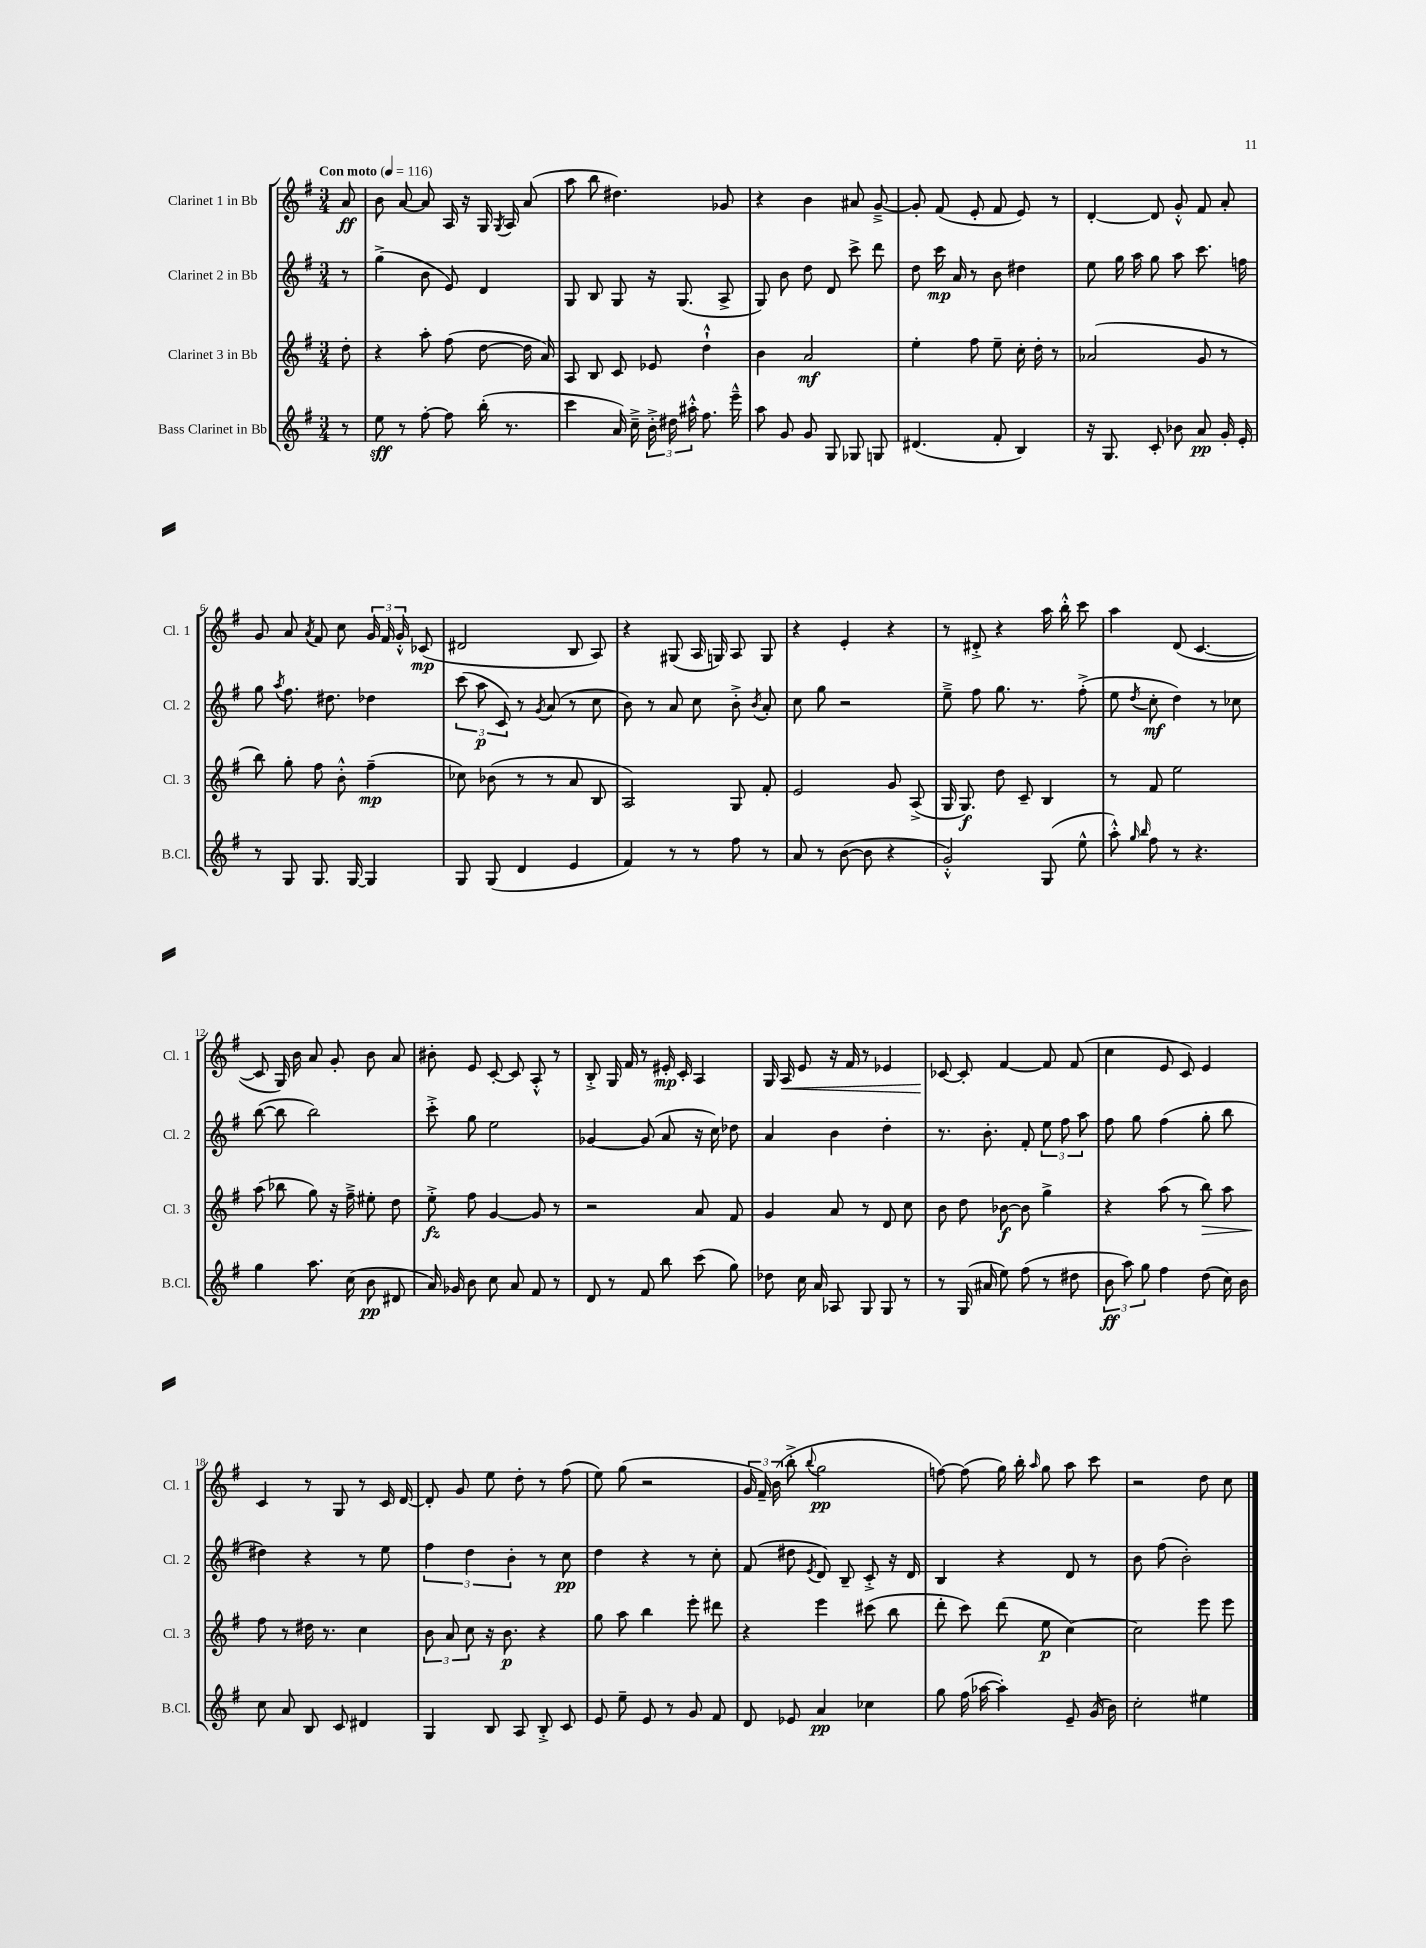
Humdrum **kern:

**kern	**kern	**kern	**kern
*staff4	*staff3	*staff2	*staff1
*clefG2	*clefG2	*clefG2	*clefG2
*k[f#]	*k[f#]	*k[f#]	*k[f#]
*M3/4	*M3/4	*M3/4	*M3/4
*MM116	*MM116	*MM116	*MM116
8r	8dd'	8r	8a
=	=	=	=
8ee	4r	(4gg^	8b
8r	.	.	[8a
[8ff#'	8aa'	8b	8a]
8ff#]	(8ff#	8e)	16A
.	.	.	16r
(16bb'	[8dd	4d	16G
.	.	.	8qG
8.r	.	.	16A
.	16dd]	.	(8a
.	16a)	.	.
=	=	=	=
4ccc	8A	8G	8aa
.	8B	8B	8bb
16a)	8c	8G	4.dd#)
16cc~^	.	.	.
24b'^	8e-	16r	.
24dd#	.	.	.
.	.	(8.G	.
24aa#'^^	.	.	.
8.ff#	4dd`^^	.	.
.	.	8A^	8g-
16eee~^^	.	.	.
=	=	=	=
8aa	4b	8G)	4r
8g	.	8b	.
8g	2a	8dd	4b
8G	.	8d	.
8G-	.	8ccc^	8a#
8G	.	8ddd	[8g~^
=	=	=	=
(4.d#	4ee'	8dd	8g']
.	.	16ccc	(8f#
.	.	16a	.
.	8ff#	8r	8e'
8f#'	8ee~	8b	8f#
4B)	16cc'	4dd#	8e)
.	16dd'	.	.
.	8r	.	8r
=	=	=	=
16r	(2a-	8ee	[4d'
8.G	.	.	.
.	.	16gg	.
.	.	16aa	.
8c'	.	8gg	8d]
8b-	.	8aa	8g'^^
8a	8g	8.ccc	8f#
16g'	8r	.	8a'
16e'	.	16ff	.
=	=	=	=
8r	8bb)	8gg	8g
.	.	8qaa	.
8G	8gg'	8.ff#	8a
.	.	.	8qa
8.G	8ff#	.	8f#
.	.	8.dd#	.
.	8b'^^	.	8cc
[16G	.	.	.
4G]	(4ff#~	4dd-	24g
.	.	.	24f#
.	.	.	24g'^^
.	.	.	(8c-
=	=	=	=
8G	8cc-)	(12ccc	2d#
.	.	12aa	.
(8G	(8b-	.	.
.	.	12c)	.
4d	8r	8r	.
.	.	8qg	.
.	8r	(8a	.
4e	8a	8r	8B
.	8B	8cc	8A)
=	=	=	=
4f#)	2A)	8b)	4r
.	.	8r	.
8r	.	8a	(8G#
8r	.	8cc	16A
.	.	.	16G)
8ff#	8G	8b'^	8A
.	.	8qb	.
8r	8f#'	8a'	8G
=	=	=	=
8a	2e	8cc	4r
8r	.	8gg	.
([8b	.	2r	4e'
8b]	.	.	.
4r	8g	.	4r
.	(8A^	.	.
=	=	=	=
2g'^^)	16G	8ee~^	8r
.	8.G)	.	.
.	.	8ff#	8d#'^
.	8dd	8.gg	4r
.	8c~	.	.
.	.	8.r	.
(8G	4B	.	16aa
.	.	.	16bb'^^
8ee^^	.	(8ff#'^	8ccc
=	=	=	=
8aa'^^)	8r	8ee	4aa
16qqgg	.	.	.
16qqbb	.	8qdd	.
8ff#	8f#	8cc'	.
8r	2ee	4dd)	(8d
4.r	.	.	[4.c
.	.	8r	.
.	.	8cc-	.
=	=	=	=
4gg	(8aa	([8bb	8c]
.	8bb-	8bb]	16G)
.	.	.	16b
8.aa	8gg)	2bb)	8a
.	16r	.	8g'
(16cc	16ff#~^	.	.
8b	8ee#'	.	8b
8d#	8dd	.	8a
=	=	=	=
16a)	8ee'^	8ccc'^	8b#'
16g-	.	.	.
8b	8ff#	8gg	8e
8cc	[4g	2ee	[8c'
8a	.	.	8c]
8f#	8g]	.	8A'^^
8r	8r	.	8r
=	=	=	=
8d	2r	[4g-	8B'^
8r	.	.	16G
.	.	.	16f#
8f#	.	(8g-]	8r
8bb	.	8a	16e#'
.	.	.	16c'
(8ccc	8a	16r	4A
.	.	16cc)	.
8gg)	8f#	8dd-	.
=	=	=	=
8dd-	4g	4a	16G
.	.	.	16A
16cc	.	.	8e
16a	.	.	.
8A-	8a	4b	16r
.	.	.	16f#
8G	8r	.	8r
8G	8d	4dd'	4e-
8r	8cc	.	.
=	=	=	=
8r	8b	8.r	[8c-
(16G	8dd	.	8c-']
16a#	.	8.b'	.
8ee)	[8b-	.	[4f#
(8ff#	8b-]	8f#'	.
8r	4gg^	12ee	8f#]
.	.	12ff#	.
8dd#	.	.	(8f#
.	.	12aa	.
=	=	=	=
12b	4r	8ff#	4cc
12aa)	.	.	.
.	.	8gg	.
12gg	.	.	.
4ff#	(8aa	(4ff#	8e
.	8r	.	8c)
(8dd	8bb)	8gg'	4e
16cc)	8aa	8bb	.
16b	.	.	.
=	=	=	=
8cc	8ff#	4dd#)	4c
8a	8r	.	.
8B	16dd#	4r	8r
.	8.r	.	.
8c	.	.	8G
4d#	4cc	8r	8r
.	.	8ee	16c
.	.	.	[16d
=	=	=	=
4G	12b	6ff#	8d']
.	12a	.	.
.	.	.	8g
.	12cc	6dd	.
8B	16r	.	8ee
.	8.b	.	.
.	.	6b'	.
8A	.	.	8dd'
8B'^	4r	8r	8r
8c	.	8cc	(8ff#
=	=	=	=
8e	8gg	4dd	8ee)
8ee~	8aa	.	(8gg
8e	4bb	4r	2r
8r	.	.	.
8g	8eee'	8r	.
8f#	8ddd#	8cc'	.
=	=	=	=
8d	4r	(8f#	24g
.	.	.	24f#~)
.	.	.	(24b
8e-	.	8dd#	8bb'^
.	.	8qe	8qqbb
4a	4eee	8d)	2gg
.	.	8B~	.
4cc-	(8ccc#	8c'^	.
.	8bb	16r	.
.	.	16d	.
=	=	=	=
8gg	8ddd'	4B	[8ff)
(16ff#	8ccc)	.	(8ff]
[16aa-	.	.	.
4aa-'])	(8ddd	4r	16gg)
.	.	.	16bb'
.	.	.	16qqaa
.	8ee	.	8gg
8e~	[4cc)	8d	8aa
(16g	.	8r	8ccc
16b)	.	.	.
=	=	=	=
2cc'	2cc]	8b	2r
.	.	(8ff#	.
.	.	2b')	.
4ee#	8eee	.	8dd
.	8eee	.	8cc
==	==	==	==
*-	*-	*-	*-
